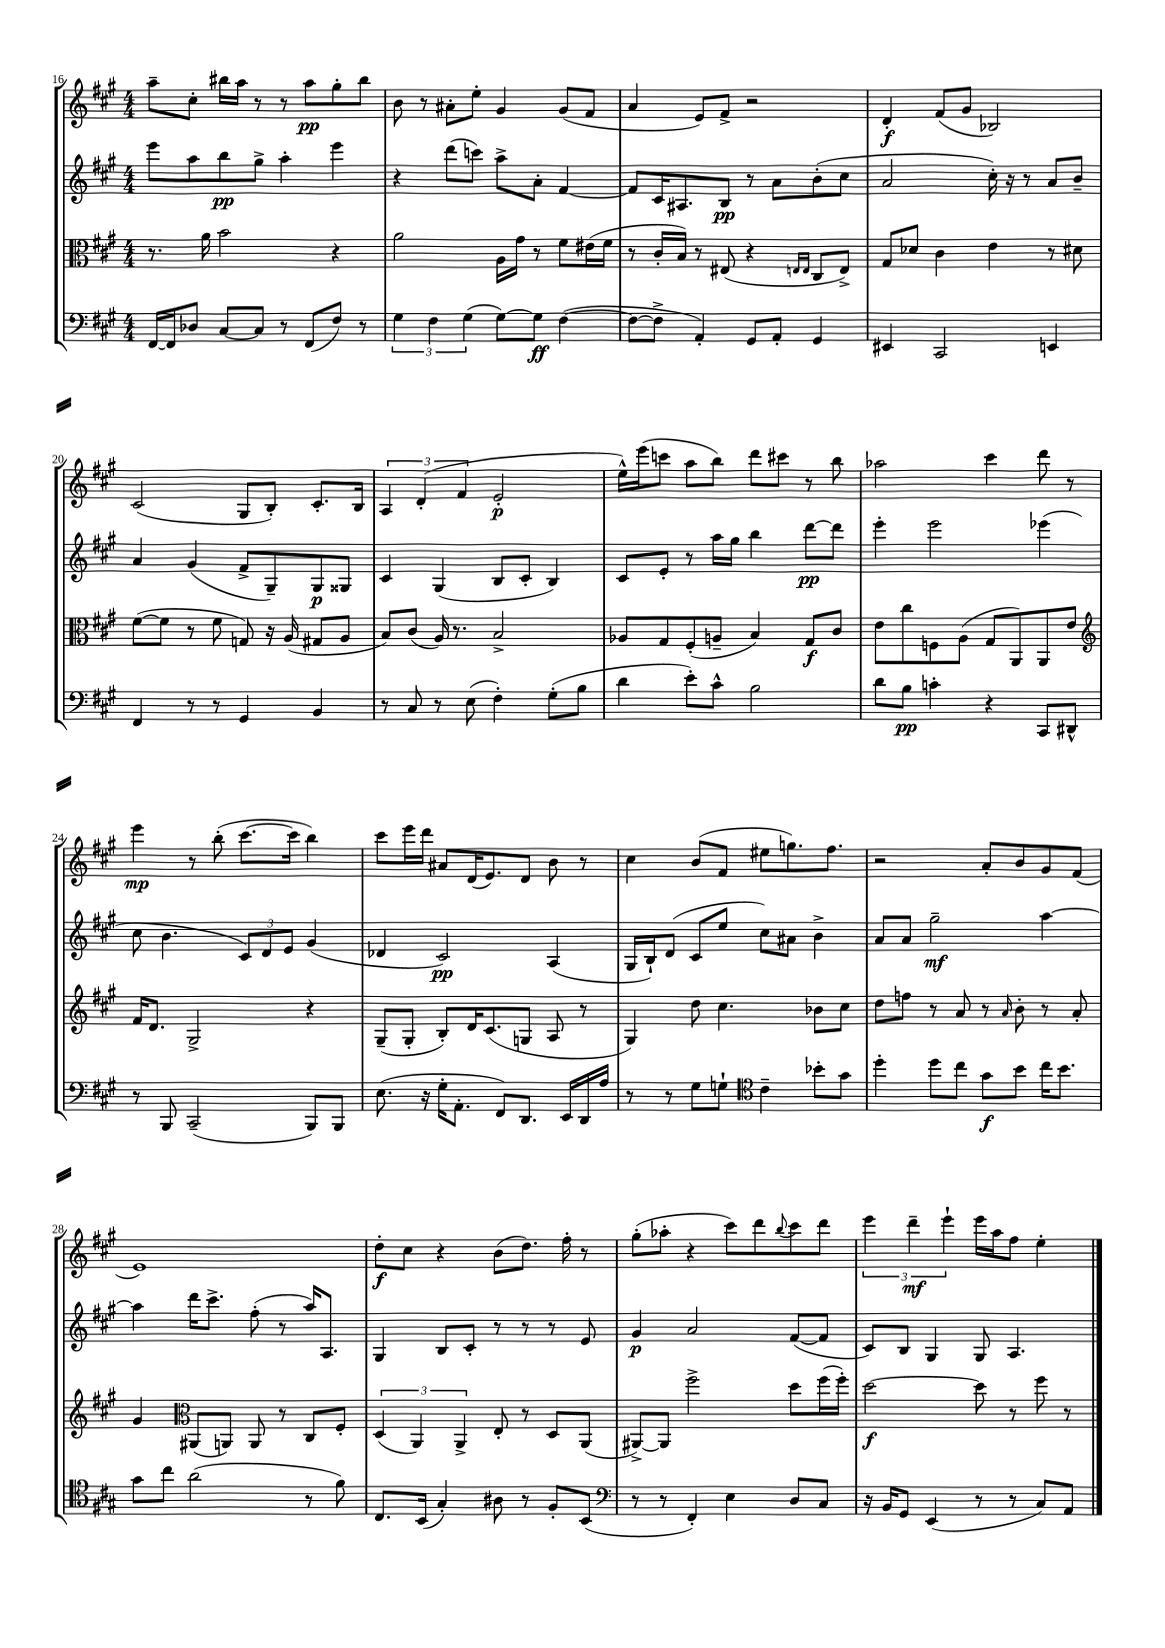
<<
\new StaffGroup <<
\new Staff = "s0" {
    \clef treble \key a \major \numericTimeSignature \time 4/4
    a''8-- cis''8-. bis''16 a''16 r8 r8 a''8\pp gis''8-. bis''8 |
    b'8 r8 ais'8-. e''8-. gis'4 gis'8( fis'8 |
    a'4 e'8) fis'8-> r2 |
    d'4-.\f fis'8( gis'8 bes2) |
    cis'2( gis8 b8-.) cis'8.-. b16 |
    \tuplet 3/2 { a4 d'4-.( fis'4 } e'2-.\p |
    e''16-^) e'''16( c'''8 a''8 b''8) d'''8 cis'''8 r8 b''8 |
    aes''2 cis'''4 d'''8 r8 |
    e'''4\mp r8 b''8-.( cis'''8.~ cis'''16 b''4) |
    cis'''8 e'''16 d'''16 ais'8 d'16( e'8.) d'8 b'8 r8 |
    cis''4 b'8( fis'8 eis''8 g''8.) fis''8. |
    r2 a'8-. b'8 gis'8 fis'8( |
    e'1) |
    d''8-.\f cis''8 r4 b'8( d''8.) fis''16-. r8 |
    gis''8-.( aes''8-. r4 cis'''8) d'''8 \appoggiatura { b''8 } cis'''8 d'''8 |
    \tuplet 3/2 { e'''4 d'''4--\mf e'''4-! } e'''16 a''16 fis''8 e''4-. \bar "|." |
}
\new Staff = "s1" {
    \clef treble \key a \major \numericTimeSignature \time 4/4
    e'''8 a''8 b''8\pp gis''8-> a''4-. e'''4 |
    r4 d'''8( c'''8) a''8-> a'8-. fis'4~ |
    fis'8 cis'16 ais8. b8\pp r8 a'8 b'8-.( cis''8 |
    a'2 cis''16-.) r16 r8 a'8 b'8-- |
    a'4 gis'4( fis'8-> gis8--) gis8\p gisis8 |
    cis'4 gis4( b8 cis'8-. b4) |
    cis'8 e'8-. r8 a''16 gis''16 b''4 d'''8~\pp d'''8 |
    e'''4-. e'''2 ees'''4( |
    cis''8 b'4. \tuplet 3/2 { cis'8) d'8 e'8 } gis'4( |
    des'4 cis'2\pp) a4( |
    gis16 b16-!) d'8( cis'8 e''8 cis''8) ais'8 b'4-> |
    a'8 a'8 gis''2--\mf a''4~ |
    a''4 d'''16 cis'''8.-> fis''8-.( r8 a''16) a8. |
    gis4 b8 cis'8-. r8 r8 r8 e'8 |
    gis'4\p a'2 fis'8~( fis'8 |
    cis'8) b8 gis4 gis8 a4. \bar "|." |
}
\new Staff = "s2" {
    \clef alto \key a \major \numericTimeSignature \time 4/4
    r8. a'16 b'2 r4 |
    a'2 a16 gis'16 r8 fis'8 eis'16( fis'16 |
    r8 cis'16-. b16) r8 eis8( r4 \grace { e16 e16 } cis8 e8->) |
    gis8 des'8 cis'4 e'4 r8 dis'8 |
    fis'8~( fis'8 r8 fis'8 g8) r16 a16( gis8 a8 |
    b8) cis'8( a16) r8. b2-> |
    aes8 gis8 fis8-.( a8-- b4) gis8\f cis'8 |
    e'8 cis''8 f8 a8( gis8 a,8) a,8 e'8 |
    \clef treble fis'16 d'8. gis2-> r4 |
    gis8--( gis8-. b8-.) d'16 cis'8.( g8 a8 r8 |
    gis4) d''8 cis''4. bes'8 cis''8 |
    d''8 f''8 r8 a'8 r8 \grace { a'16 } b'8-. r8 a'8-. |
    gis'4 \clef alto ais,8( a,8) a,8 r8 cis8 fis8-. |
    \tuplet 3/2 { d4( a,4) a,4-> } e8-. r8 d8 a,8( |
    ais,8~->) ais,8 fis''2-> d''8 fis''16( fis''16-.) |
    d''2~\f d''8 r8 fis''8 r8 \bar "|." |
}
\new Staff = "s3" {
    \clef bass \key a \major \numericTimeSignature \time 4/4
    fis,16~ fis,16 des8 cis8~ cis8 r8 fis,8( fis8) r8 |
    \tuplet 3/2 { gis4 fis4 gis4( } gis8~) gis8\ff fis4~( |
    fis8~ fis8-> a,4-.) gis,8 a,8-. gis,4 |
    eis,4 cis,2 e,4 |
    fis,4 r8 r8 gis,4 b,4 |
    r8 cis8 r8 e8( fis4-.) gis8-.( b8 |
    d'4 e'8-.) cis'8-^ b2 |
    d'8 b8\pp c'4-. r4 cis,8 dis,8-^ |
    r8 b,,8 cis,2--( b,,8) b,,8 |
    e8.( r16 gis16-. a,8.-. fis,8) d,8. e,16 d,16 a16 |
    r8 r8 gis8 g8-! \clef tenor cis'4-- bes'8-. gis'8 |
    d''4-. d''8 cis''8 gis'8\f b'8 cis''16 b'8. |
    gis'8 cis''8 a'2( r8 fis'8) |
    cis8. b,16( gis4-.) ais8 r8 fis8-. b,8( |
    \clef bass r8 r8 fis,4-.) e4 d8 cis8 |
    r16 b,16 gis,8 e,4( r8 r8 cis8) a,8 \bar "|." |
}
>>
>>
\layout { \context { \Score currentBarNumber = #16 } }
